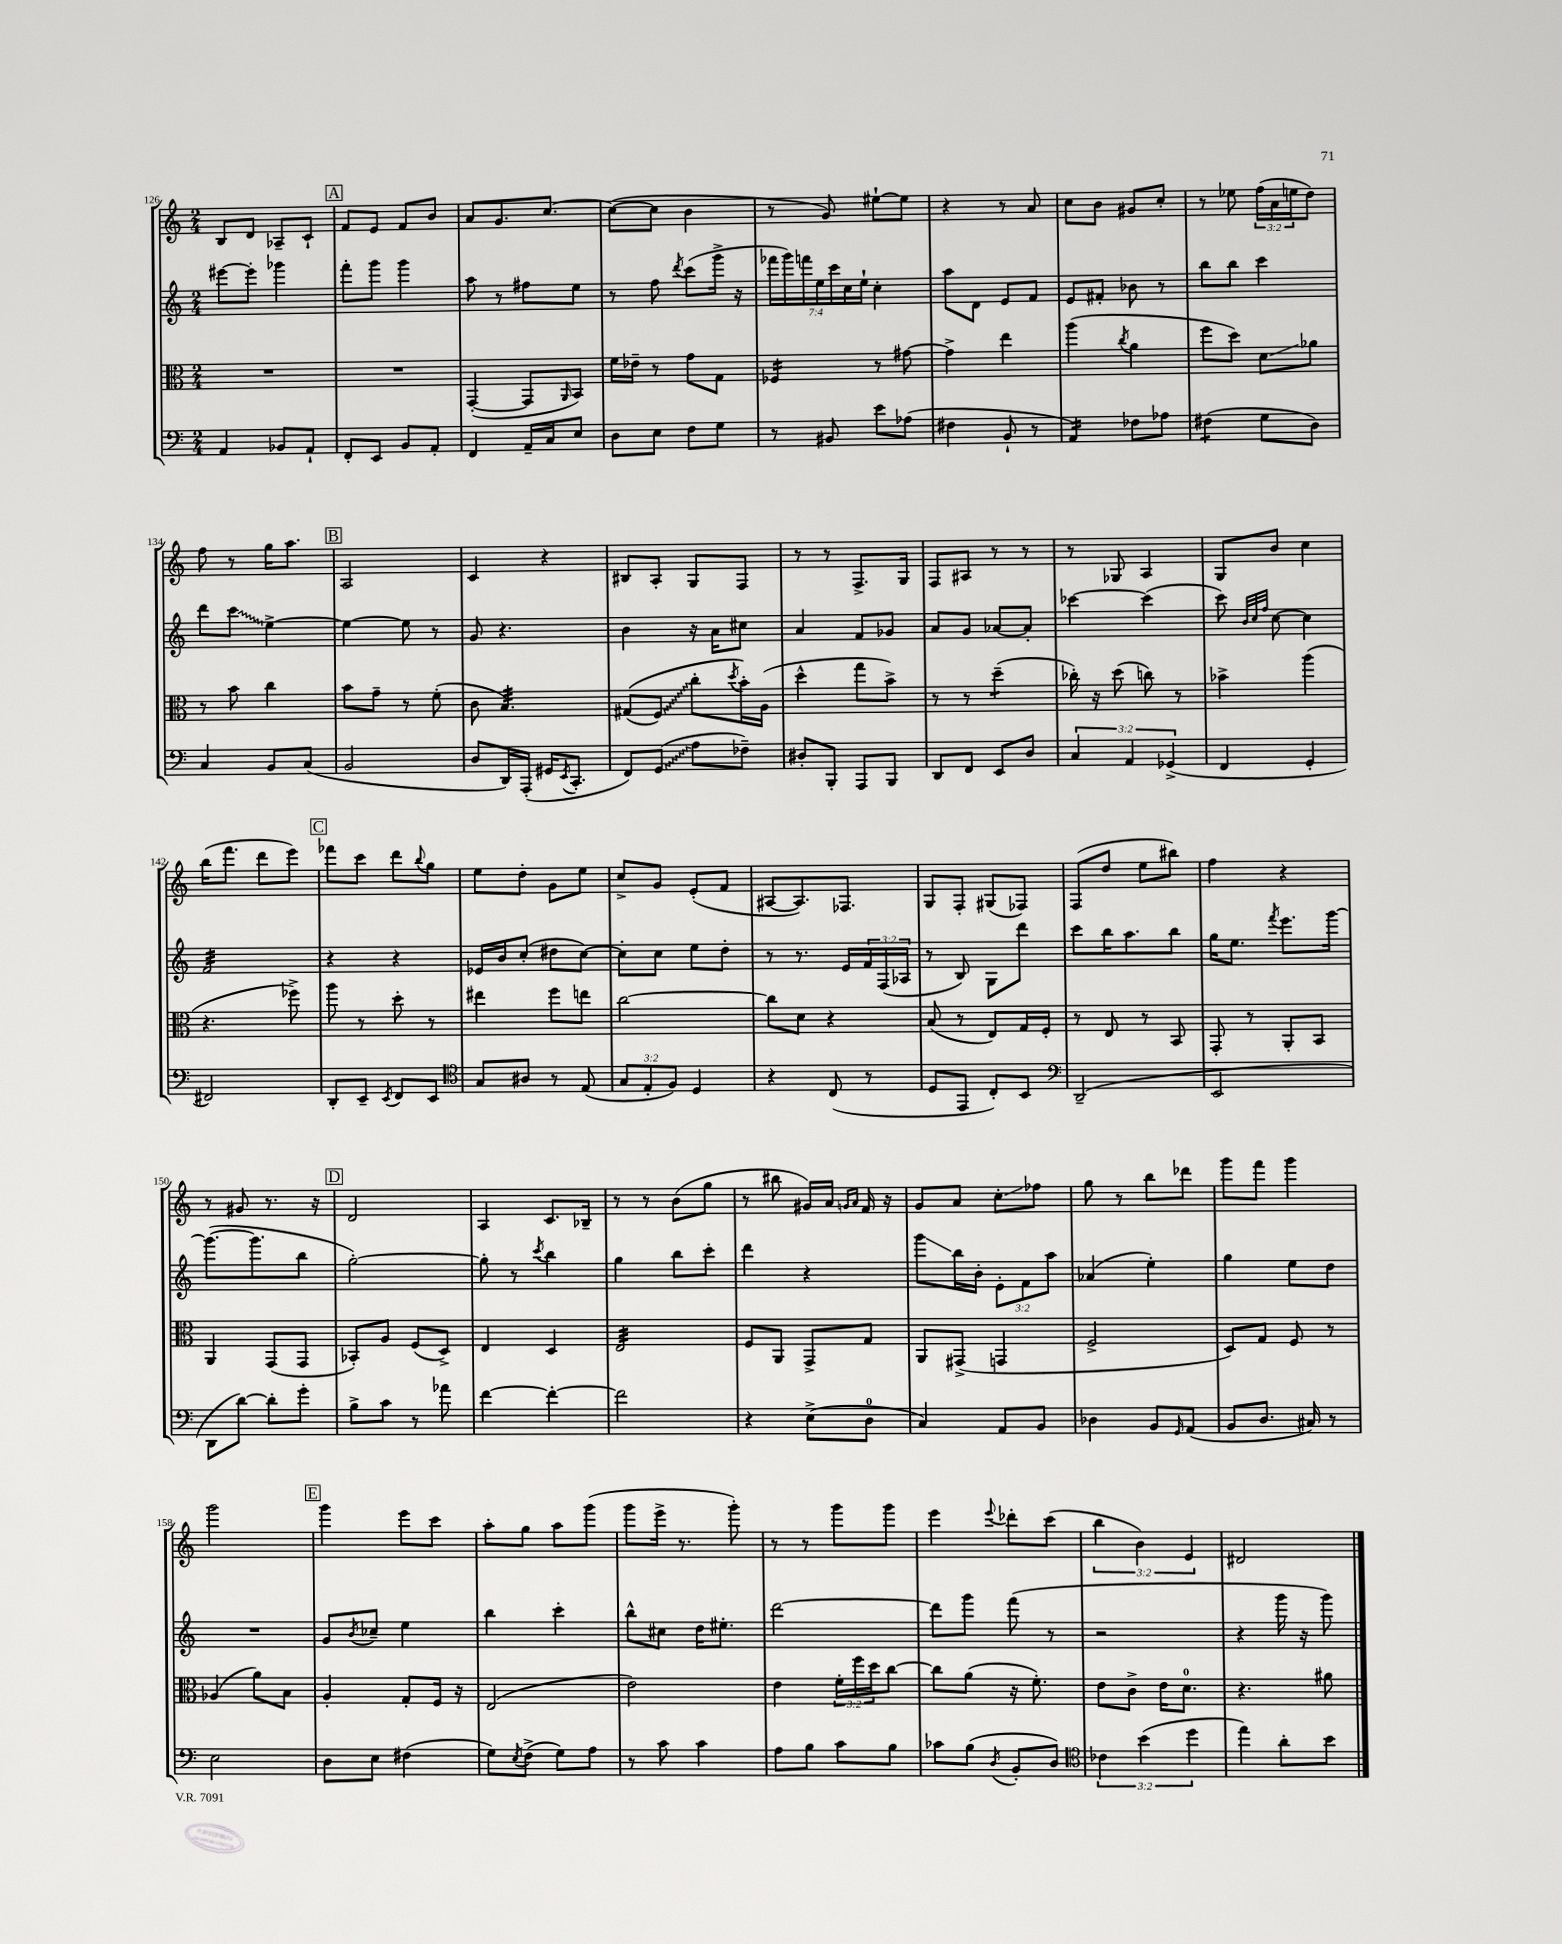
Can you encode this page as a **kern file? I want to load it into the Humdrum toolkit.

**kern	**kern	**kern	**kern
*staff4	*staff3	*staff2	*staff1
*clefF4	*clefC3	*clefG2	*clefG2
*k[]	*k[]	*k[]	*k[]
*M2/4	*M2/4	*M2/4	*M2/4
4AA/	2r	[8eee#\L	8B/L
.	.	8eee#'\]J	8d/J
8BB-/L	.	4ggg-\	8A-~/L
8AA`/J	.	.	8c`/J
=	=	=	=
8FF'/L	2r	8fff'\L	8f/L
8EE/J	.	8ggg\J	8e/J
8BB/L	.	4ggg\	8f/L
8AA'/J	.	.	8b/J
=	=	=	=
4FF/	([4GG'/	8aa\	8a/L
.	.	8r	8.g/
16AA~/LL	8GG/]L	8ff#\L	.
16C/J	.	.	[8.cc/J
.	16qqAA/	.	.
8E/J	8BB/J)	8ee\J	.
=	=	=	=
8D\L	16f\LL	8r	(8cc\_L
.	16e-~\JJ	.	.
8E\J	8r	8ff\	8cc\]J
.	.	8qddd/	.
8F\L	8g\L	(8ccc\L	4b\
8G\J	8G\J	16ggg^\Jk	.
.	.	16r	.
=	=	=	=
8r	4F-/	28fff-\LL	8r
.	.	28ggg\)	.
.	.	28fff\	.
.	.	28ee\	.
8BB#/	.	.	8g/)
.	.	28ccc\	.
.	.	28cc\	.
.	.	28ee`\JJ	.
8e\L	8r	4cc'\	[8ee#`\L
(8A-\J	[8g#\	.	8ee#\]J
=	=	=	=
4F#\	4g#^\]	8aa\L	4r
.	.	8d\J	.
8BB`/	4ee\	8e/L	8r
8r	.	8f/J	8a/
=	=	=	=
4AA/)	(4aa\	8e/L	8cc\L
.	.	8f#'/J	8b\J
.	8qcc/	.	.
8F-\L	4a\	8b-\	8g#/L
8A-\J	.	8r	8cc'/J
=	=	=	=
(4F#\	8ff\L	8bb\L	8r
.	8dd\J)	8bb\J	8ee-\
8G\L	8d\L	4ccc\	(24ff\LL
.	.	.	24a\
.	.	.	24ee\J
8D\J)	8a-\J	.	8dd\J)
=	=	=	=
4C/	8r	8ddd\L	8ff\
.	8b\	8ccc\J	8r
8BB/L	4cc\	[4ee^\	16gg\LK
.	.	.	8.aa\J
(8C/J	.	.	.
=	=	=	=
2BB/	8b\L	4ee\_	2A/
.	8g~\J	.	.
.	8r	8ee\]	.
.	(8f'\	8r	.
=	=	=	=
8D/L	8c\	8g/	4c/
16DD/L)	4.B/)	4.r	.
(16AAA'/JJ	.	.	.
16GG#/LK	.	.	4r
8qEE/	.	.	.
8.CC'/J	.	.	.
=	=	=	=
8FF/L)	&((8G#/L	4b\	8B#/L
(8GG/J	8F/J)	.	8A'/J
8A\L	8cc'\L	16r	8G/L
.	.	16a\LK	.
.	8qdd/	.	.
8F-~\J)	16b'\L&)	8cc#\J	8F/J
.	(16A\JJ	.	.
=	=	=	=
8D#'/L	4dd^^\	4a/	8r
8BBB'/J	.	.	8r
8AAA/L	8gg\L	8f/L	8.F^/L
8BBB/J	8b^\J)	8g-/J	.
.	.	.	16G/Jk
=	=	=	=
8DD/L	8r	8a/L	8F/L
8FF/J	8r	8g/J	8A#/J
8EE/L	(4dd~\	[8a-/L	8r
8D/J	.	8a-'/]J	8r
=	=	=	=
6C/	16cc-'\)	[4ccc-\	8r
.	16r	.	.
.	(8dd\	.	8G-/
6AA/	.	.	.
.	8cc\)	(4ccc-\]	4A/
(6GG-^/	.	.	.
.	8r	.	.
=	=	=	=
4FF/	4b-^\	8ccc\)	8G/L
.	.	32qqb/LLL	.
.	.	32qqcc/	.
.	.	32qqff/JJJ	.
.	.	[8cc\	8b/J
4GG'/	(4aa\	4cc\]	4cc\
=	=	=	=
2FF#/)	4.r	2f/	(16bb\LK
.	.	.	8.fff\J
.	.	.	8ddd\L
.	8ff-^\)	.	8eee\J)
=	=	=	=
8DD'/L	8aa\	4r	8fff-\L
8EE~/J	8r	.	8ccc\J
8qEE/	.	.	.
8FF/L	8dd'\	4r	8ddd\L
.	.	.	8qqbb/
8EE/J	8r	.	8gg\J
=	=	=	=
*clefC4	*	*	*
8G/L	4ee#\	16e-/LL	8ee\L
.	.	16b/J	.
8A#/J	.	(8cc'/J	8dd'\J
8r	8ff\L	8dd#\L	8g\L
(8E/	8ee\J	[8cc\J)	8ee\J
=	=	=	=
12G/L	[2cc\	8cc'\]L	8cc^/L
12E'/	.	.	.
.	.	8cc\J	8g/J
12F/J)	.	.	.
4D/	.	8ee\L	(8e'/L
.	.	8dd'\J	8f/J
=	=	=	=
4r	8cc\]L	8r	[8A#/L
.	8d\J	8.r	8.A#/])
(8C/	4r	.	.
.	.	16e/LL	8.F-/J
8r	.	24f/	.
.	.	(24F/	.
.	.	24A-/JJ	.
=	=	=	=
8D/L	(8B/	8r	8G/L
8EE/J	8r	8B/)	8F'/J
8C'/L)	8E/L)	8G\L	(8G#/L
8BB/J	16G/L	8ddd\J	8F-/J)
.	16F'/JJ	.	.
=	=	=	=
*clefF4	*	*	*
(2DD~/	8r	8ccc\L	(8F/L
.	8E/	16bb\K	8dd/J
.	.	8.aa\	.
.	8r	.	8ee\L
.	8BB/	8bb\J	8bb#\J)
=	=	=	=
2EE/	8GG'/	16gg\LK	4ff\
.	.	8.ee\J	.
.	8r	.	.
.	.	8qfff/	.
.	8AA'/L	8.eee\L	4r
.	8BB/J	.	.
.	.	[16ggg\Jk	.
=	=	=	=
8DD\L	4AA/	(8.ggg\_L	8r
[8d\J)	.	.	8g#/
.	.	8.ggg\]	.
8d'\]L	(8GG/L	.	8.r
8g'\J	8GG/J	8bb\J	.
.	.	.	16r
=	=	=	=
8B^\L	8BB-'/L)	[2gg'\)	2d/
8c\J	8A/J	.	.
8r	(8F/L	.	.
8a-\	8D^/J)	.	.
=	=	=	=
[4f\	4E/	8gg'\]	4A/
.	.	8r	.
.	.	8qccc/	.
4f'\_	4D/	4bb\	8.c/L
.	.	.	16B-~/Jk
=	=	=	=
2f\]	2E/	4gg\	8r
.	.	.	8r
.	.	8bb\L	(8b\L
.	.	8ccc'\J	8gg\J
=	=	=	=
4r	8F/L	4ddd\	8r
.	8AA/J	.	8bb#\
(8E^\L	8GG^/L	4r	16g#/LL)
.	.	.	16a/JJ
.	.	.	16qqg/LL
.	.	.	16qqa/JJ
8D\J	8G/J	.	16f/
.	.	.	16r
=	=	=	=
4C/)	8AA/L	8ggg\L	8g/L
.	(8GG#^/J	16bb\L	8a/J
.	.	16b'\JJ	.
8AA/L	4GG/	12e'\L	8cc'\L
.	.	12f\	.
8BB/J	.	.	8ff-\J
.	.	12aa\J	.
=	=	=	=
4D-\	2F^/	(4a-/	8gg\
.	.	.	8r
8BB/L	.	4ee'\)	8bb\L
16qqGG/	.	.	.
(8AA/J	.	.	8ddd-\J
=	=	=	=
8BB/L	8D/L)	4gg\	8ggg\L
8.D/J	8G/J	.	8fff\J
.	8F/	8ee\L	4ggg\
16C#/)	.	.	.
8r	8r	8dd\J	.
=	=	=	=
2E\	(4A-/	2r	2ggg\
.	8a\L)	.	.
.	8B\J	.	.
=	=	=	=
8D\L	4A'/	8g/L	4ggg\
.	.	8qb/	.
8E\J	.	8cc-~/J	.
(4F#\	8G'/L	4ee\	8eee\L
.	16F/Jk	.	8ccc\J
.	16r	.	.
=	=	=	=
8G\L)	(2E/	4bb\	8aa'\L
8qE/	.	.	.
(8F^\J	.	.	8gg\J
8G\L)	.	4ccc'\	8aa\L
8A\J	.	.	(8ggg\J
=	=	=	=
8r	2e\)	8bb^^\L	8ggg\L
8c\	.	8cc#\J	16eee^\Jk
.	.	.	8.r
4c\	.	16dd\LK	.
.	.	8.ee#'\J	.
.	.	.	8ggg'\)
=	=	=	=
8A\L	4e\	[2ddd\	8r
8B\J	.	.	8r
8c\L	24f'\LL	.	8ggg\L
.	24ff\	.	.
.	24dd\J	.	.
8B\J	[8cc\J	.	8ggg\J
=	=	=	=
8c-\L	8cc\]L	8ddd\]L	4eee\
(8B\J	(8a\J	8ggg\J	.
8qD/	.	.	8qqeee/
8BB'/L	16r	(8fff\	8ddd-'\L
.	8.f'\)	.	.
8D/J)	.	8r	(8ccc\J
=	=	=	=
*clefC4	*	*	*
6c-\	8e\L	2r	6bb\
.	8c^\J	.	.
(6b\	.	.	6b\)
.	16e\LK	.	.
.	8.d\J	.	.
6dd\	.	.	6e/
=	=	=	=
4ee\)	4.r	4r	2d#/
8a'\L	.	16ggg\	.
.	.	16r	.
8b\J	8a#\	8ggg\)	.
==	==	==	==
*-	*-	*-	*-
